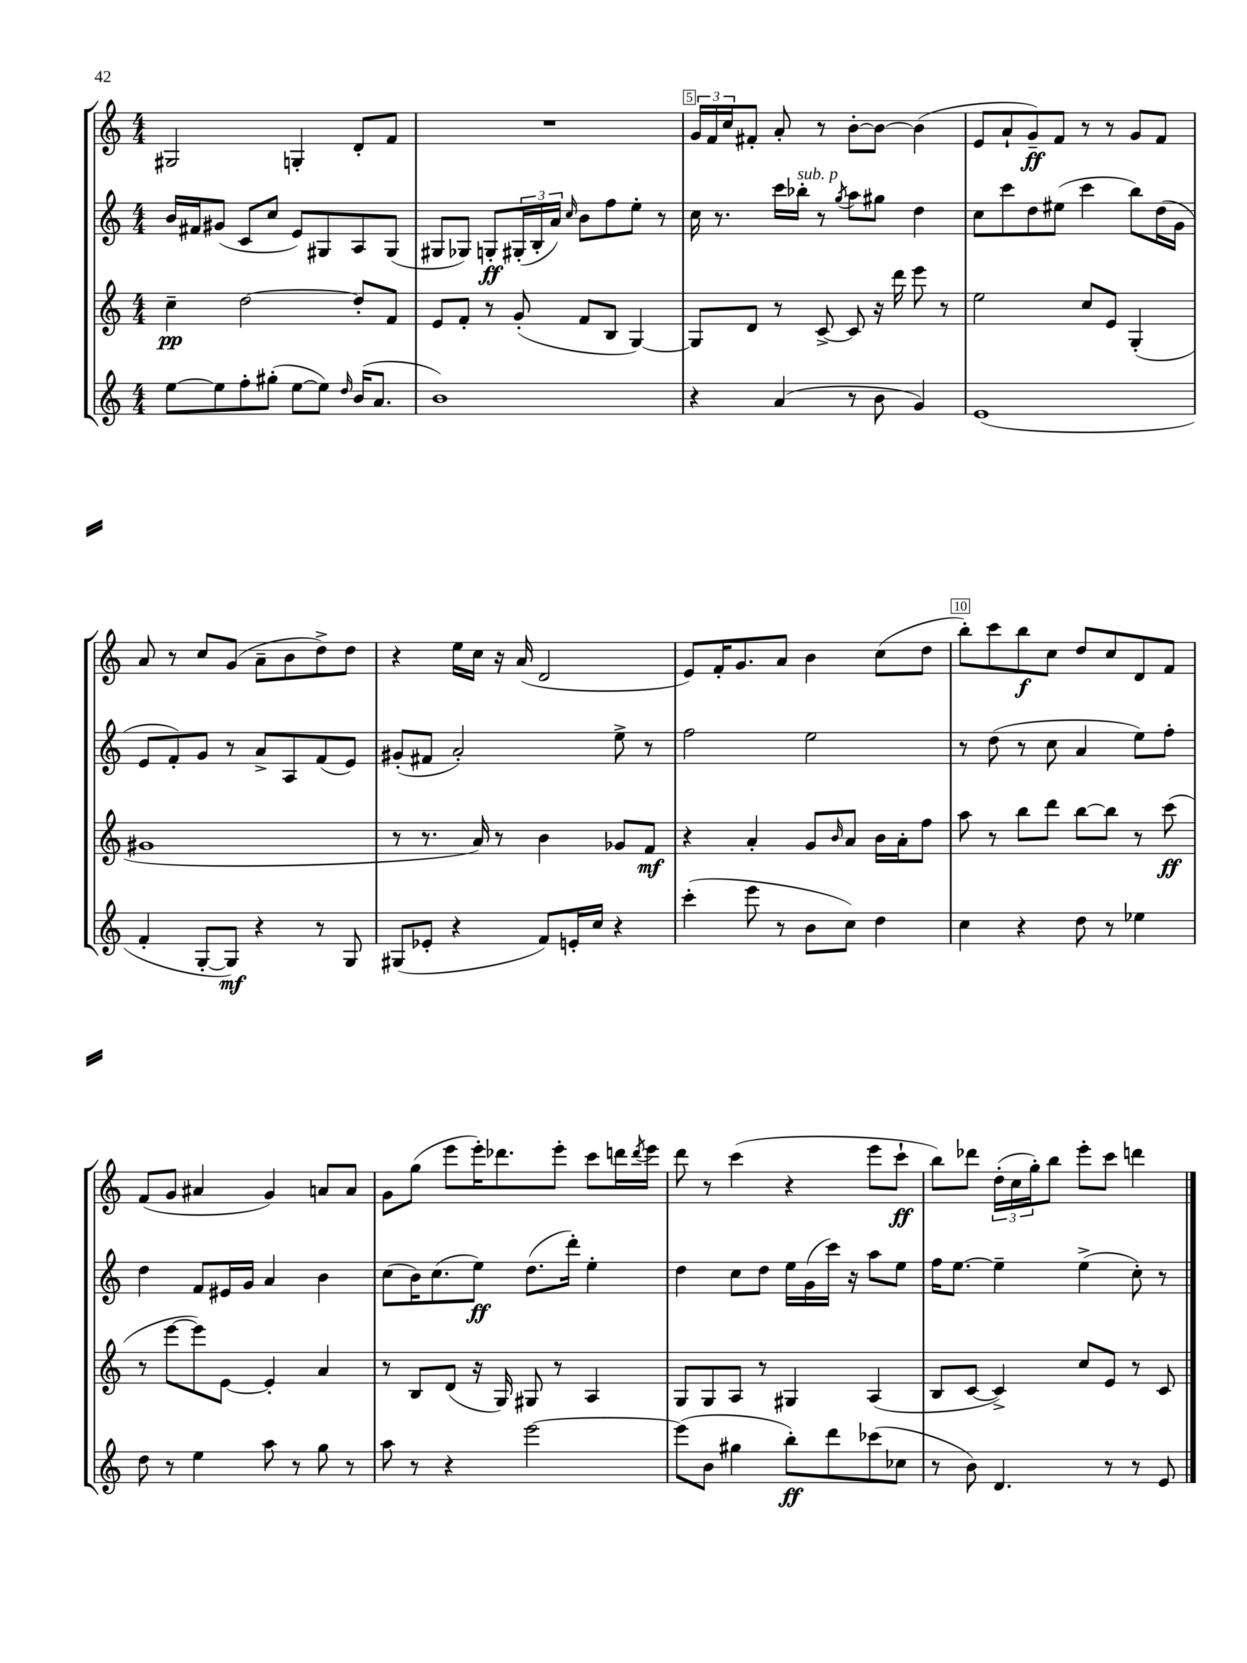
<<
\new StaffGroup <<
\new Staff = "s0" {
    \clef treble \key c \major \numericTimeSignature \time 4/4
    gis2 g4-. d'8-. f'8 |
    R1 |
    \tuplet 3/2 { g'16 f'16 c''16 } fis'8-. a'8-. r8 b'8~-. b'8~ b'4( |
    e'8 a'8-! g'8--\ff) f'8 r8 r8 g'8 f'8 |
    a'8 r8 c''8 g'8( a'8-- b'8 d''8->) d''8 |
    r4 e''16 c''16 r16 a'16( d'2 |
    e'8) f'16-. g'8. a'8 b'4 c''8( d''8 |
    b''8-.) c'''8 b''8\f c''8 d''8 c''8 d'8 f'8 |
    f'8( g'8 ais'4 g'4) a'8 a'8 |
    g'8 g''8( e'''8 e'''16-.) des'''8. e'''8-. c'''8 d'''16 \acciaccatura { d'''8 } e'''16 |
    d'''8 r8 c'''4( r4 e'''8 c'''8-!\ff |
    b''8) des'''8 \tuplet 3/2 { d''16-.( c''16 g''16-.) } b''8 e'''8-. c'''8 d'''4 \bar "|." |
}
\new Staff = "s1" {
    \clef treble \key c \major \numericTimeSignature \time 4/4
    b'16 fis'16 gis'8( c'8 c''8 e'8) gis8 a8 gis8( |
    gis8 ges8) g8-.\ff \tuplet 3/2 { gis16-.( b16-. a'16) } \grace { c''16 } b'8 f''8 e''8-. r8 |
    c''16 r8. c'''16 bes''16-.^\markup { \italic "sub. p" } r8 \acciaccatura { g''8 } a''8 gis''8 d''4 |
    c''8 c'''8 d''8 eis''8( c'''4 b''8) d''16( g'16 |
    e'8 f'8-.) g'8 r8 a'8-> a8 f'8( e'8) |
    gis'8-.( fis'8 a'2-.) e''8-> r8 |
    f''2 e''2 |
    r8 d''8( r8 c''8 a'4 e''8) f''8-. |
    d''4 f'8 eis'16 g'16 a'4 b'4 |
    c''8( b'16) c''8.( e''8\ff) d''8.( d'''16-.) e''4-. |
    d''4 c''8 d''8 e''16 g'16( c'''16) r16 a''8 e''8 |
    f''16 e''8.~ e''4-- e''4->( c''8-.) r8 \bar "|." |
}
\new Staff = "s2" {
    \clef treble \key c \major \numericTimeSignature \time 4/4
    c''4--\pp d''2~ d''8-. f'8 |
    e'8 f'8-. r8 g'8-.( f'8 b8 g4~) |
    g8 d'8 r8 c'8~-> c'8 r16 d'''16 e'''8 r8 |
    e''2 c''8 e'8 g4-.( |
    gis'1 |
    r8 r8. a'16) r8 b'4 ges'8 f'8\mf |
    r4 a'4-. g'8 \grace { b'16 } a'8 b'16 a'16-. f''8 |
    a''8 r8 b''8 d'''8 b''8~ b''8 r8 c'''8\ff( |
    r8 e'''8~ e'''8) e'8~ e'4-. a'4 |
    r8 b8 d'8( r16 g16) gis8 r8 a4 |
    g8 g8 a8 r8 gis4 a4( |
    b8 c'8~ c'4->) c''8 e'8 r8 c'8 \bar "|." |
}
\new Staff = "s3" {
    \clef treble \key c \major \numericTimeSignature \time 4/4
    e''8~ e''8 f''8-. gis''8-.( e''8~ e''8) \grace { d''16 } b'16( a'8. |
    b'1) |
    r4 a'4( r8 b'8 g'4) |
    e'1( |
    f'4-. g8~-. g8\mf) r4 r8 g8 |
    gis8( ees'8-. r4 f'8) e'16-. c''16 r4 |
    c'''4-.( e'''8 r8 b'8 c''8) d''4 |
    c''4 r4 d''8 r8 ees''4 |
    d''8 r8 e''4 a''8 r8 g''8 r8 |
    a''8 r8 r4 e'''2~ |
    e'''8( b'8 gis''4 b''8-.\ff) d'''8 ces'''8( ces''8 |
    r8 b'8) d'4. r8 r8 e'8 \bar "|." |
}
>>
>>
\layout { \context { \Score currentBarNumber = #3 \override BarNumber.break-visibility = ##(#f #t #t) barNumberVisibility = #(every-nth-bar-number-visible 5) \override BarNumber.stencil = #(make-stencil-boxer 0.1 0.3 ly:text-interface::print) } }
